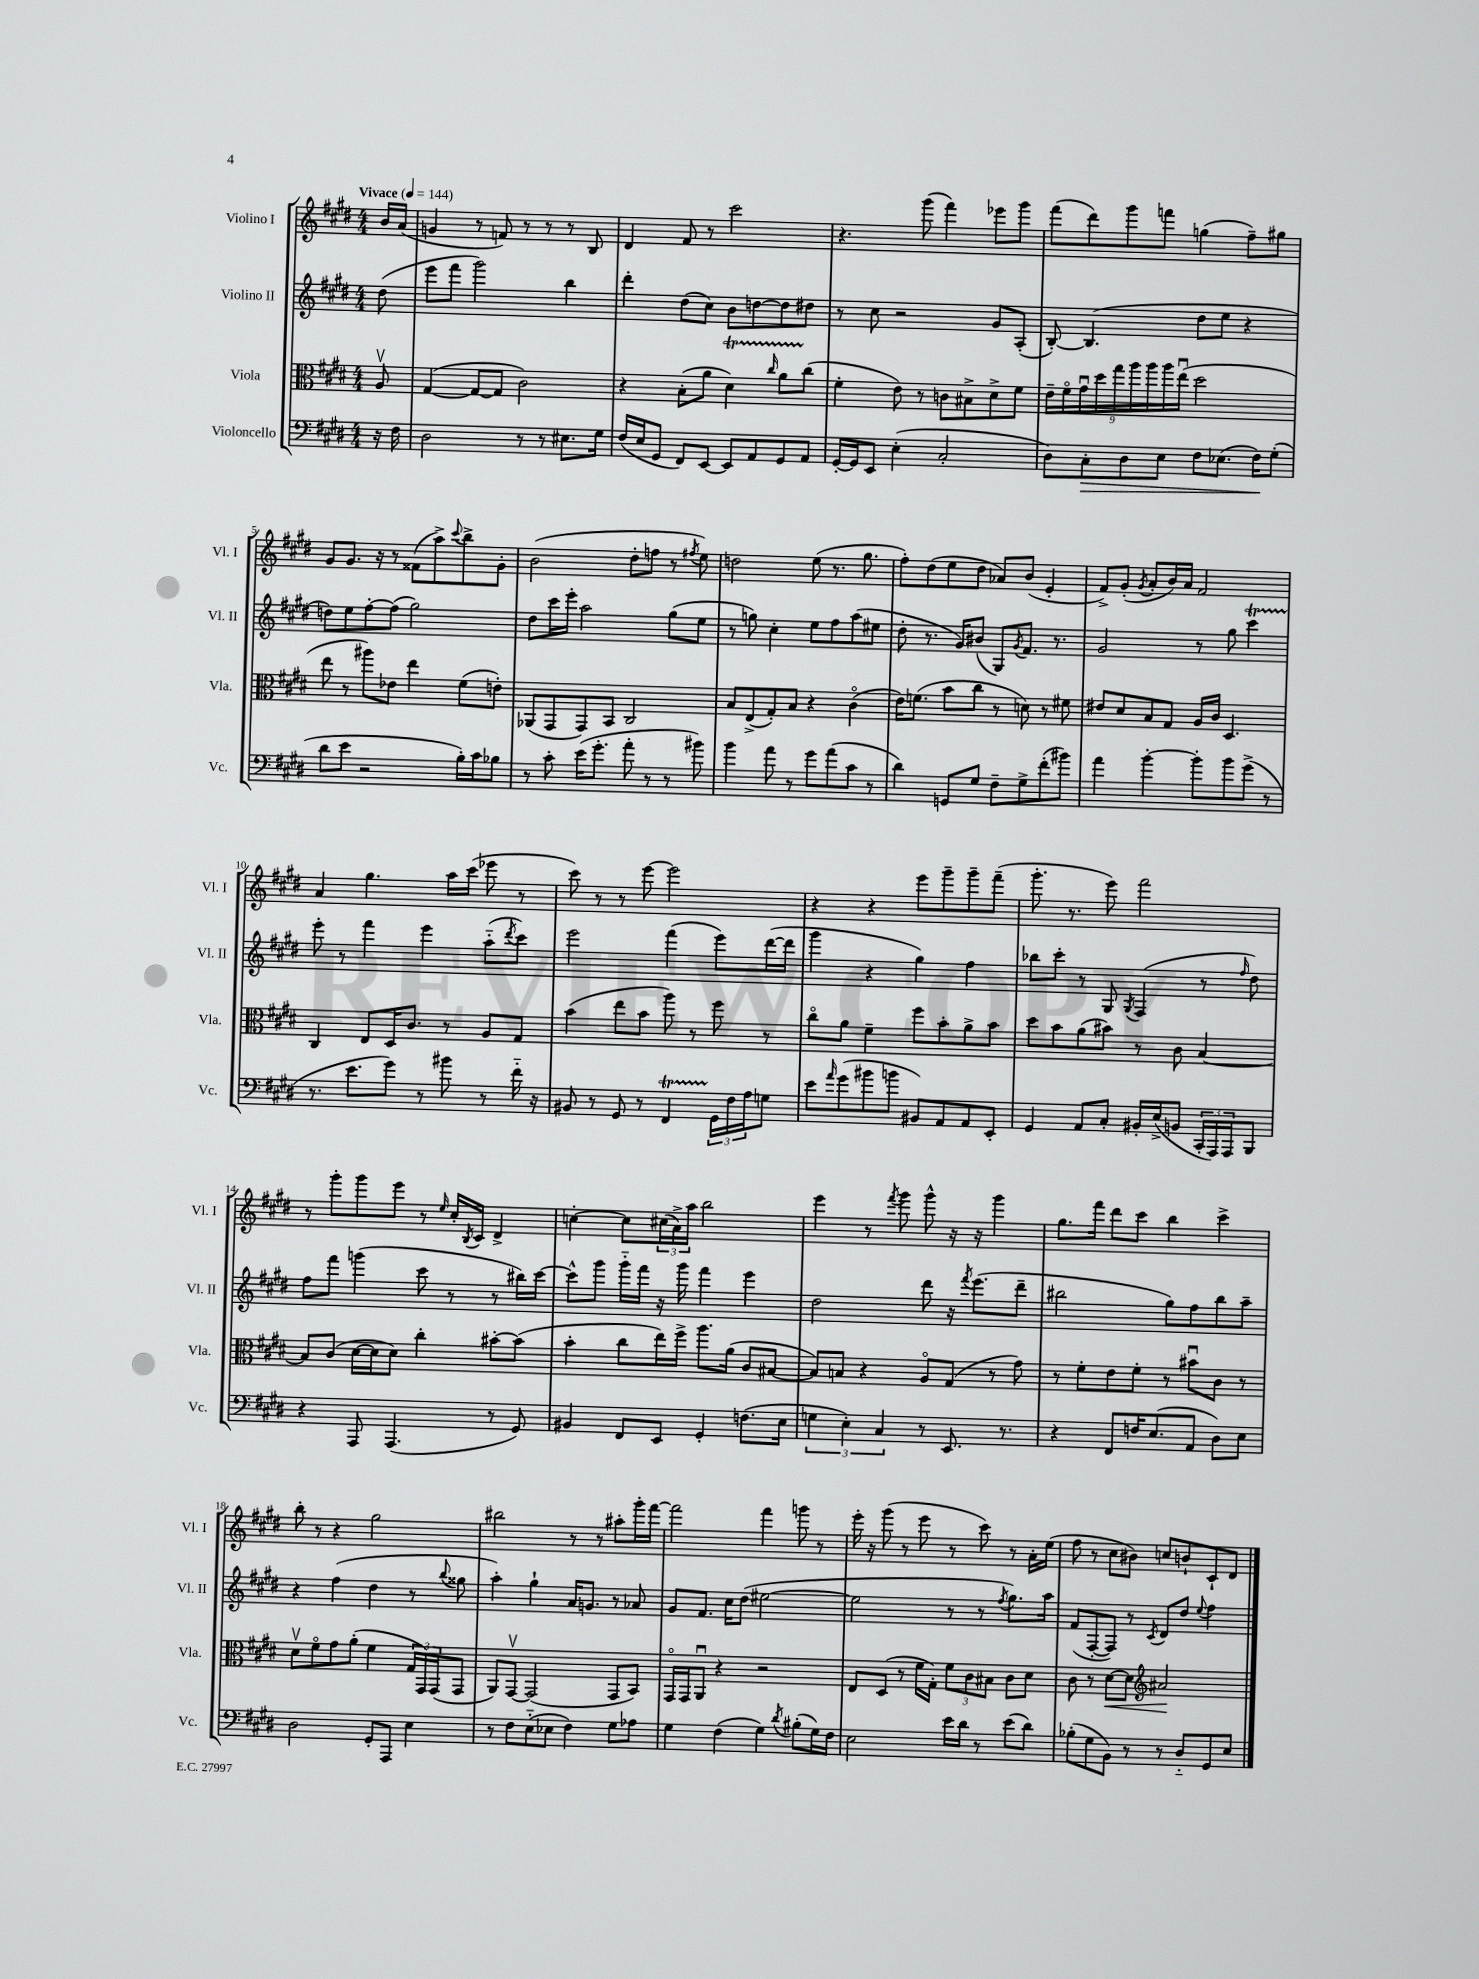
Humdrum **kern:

**kern	**kern	**kern	**kern
*staff4	*staff3	*staff2	*staff1
*clefF4	*clefC3	*clefG2	*clefG2
*k[f#c#g#d#]	*k[f#c#g#d#]	*k[f#c#g#d#]	*k[f#c#g#d#]
*M4/4	*M4/4	*M4/4	*M4/4
*MM144	*MM144	*MM144	*MM144
16r	8Av	(8dd#	16b
16F#	.	.	(16a
=	=	=	=
2D#	([4G#	8eee	4g
.	.	8fff#	.
.	8G#_	2ggg#)	8r
.	8G#]	.	8f)
8r	2c#)	.	8r
8r	.	.	8r
8.E#	.	4bb	8r
.	.	.	8B
16G#	.	.	.
=	=	=	=
(16F#	4r	4ddd#'	4d#
16E	.	.	.
8GG#	.	.	.
8FF#)	(8B'	(8dd#	8f#
[8EE	8a	8cc#)	8r
8EE]	4d#)	8b	2ccc#
8AA	.	[8dd	.
.	16qqcc#	.	.
8GG#	8a	8dd]	.
8AA	(8cc#	8dd#	.
=	=	=	=
[16GG#'	4f#'	8r	4.r
16GG#]	.	.	.
8EE	.	8cc#	.
(4E'	8e)	2r	.
.	8r	.	(8ggg#
2C#'	8c	.	4fff#)
.	8B#^	.	.
.	8d#^	8g#	8eee-
.	8f#	(8A'	8ggg#
=	=	=	=
8D#)	18e~	[8B')	(8fff#
.	18f#o	.	.
.	18g#u	.	.
8C#'	.	(4.B]	8ddd#)
.	18dd#	.	.
.	18gg#	.	.
8D#	.	.	8ggg#
.	18aa	.	.
.	18aa	.	.
8E	.	.	8fff
.	18aa	.	.
.	(18eeu	.	.
8F#	2dd#	8dd#	(4gg
(8.E-	.	8ee	.
.	.	4r	8ff#~)
16F#)	.	.	.
(8G#'	.	.	8gg#
=	=	=	=
8d#	8ee	8dd)	8g#
8e	8r	8ee	8.g#
2r	8aa#)	[8ff#'	.
.	.	.	16r
.	8e-	(8ff#]	8r
.	4ee	2gg#)	(8f##
.	.	.	8aa^)
.	.	.	8qqccc#
16B')	(8f#	.	8bb^
16c#	.	.	.
8B-	8e')	.	8g#'
=	=	=	=
8r	(8AA-	8dd#	(2b
8c#'	8GG#	16ccc#	.
.	.	16eee'	.
(16e	8GG#)	2aa	.
8.g#'	.	.	.
.	8BB	.	.
8a'	2C#	.	8dd#'
8r	.	.	8ff
8r	.	(8gg#	8r
.	.	.	8qff#
8b#)	.	8ee	8ee)
=	=	=	=
4b	8B	8r	2dd
.	(8E^	8gg)	.
8a	8G#')	4cc#'	.
8r	8B	.	.
8g#	4r	8ee	(8ee
(8a	.	8ff#	8.r
8c#	(4c#o	(8aa	.
.	.	.	8.gg#
8r	.	8ee#	.
=	=	=	=
4d#)	16e)	8dd#'	8ff#')
.	(8.f	.	.
.	.	8.r	(8dd#
8GG	8b	.	8ee
.	.	16g#)	.
8G#	8cc#	(8b#	8dd#
8F#~	8r	8G#)	8a-)
.	.	8qg#	.
8G#^	8d)	8.f#	(8b
(8f#'	8r	.	4e'
.	.	8.r	.
8b#)	8f#	.	.
=	=	=	=
4a	8e#	2g#	8f#^)
.	8d#	.	(8g#'
.	.	.	8qg#
[4b'	8B	.	8a'
.	8G#	.	16b)
.	.	.	16a
8b']	16A	8r	2f#
.	16c#	.	.
8b	4.D#	8gg#	.
(8g#^	.	4ccc#	.
8r	.	.	.
=	=	=	=
8.r	4C#	8eee'	4a
.	.	8r	.
8.e	.	.	.
.	8E	4fff#	4.gg#
8g#)	16D#	.	.
.	8.c#	.	.
8r	.	4eee	.
8b#	8r	.	16aa
.	.	.	(16ccc#
8r	8A	(8aa'~	8eee-
.	.	8qddd#	.
16f#'~	8G#	8ccc#)	8r
16r	.	.	.
=	=	=	=
8BB#	(4b	2eee	8ccc#)
8r	.	.	8r
8GG#	8ee	.	8r
8r	8b	.	[8eee
4FF#	8aa)	(4fff#	2eee]
.	8r	.	.
24GG#	8ff#	8eee)	.
24F#	.	.	.
24A	.	.	.
8G	8r	([16ddd#	.
.	.	16ddd#]	.
=	=	=	=
8e	8cc#o	4ggg#	4r
16qqa	.	.	.
(8g#	8a	.	.
8b#	4f#~	4r	4r
8b	.	.	.
8BB#)	8ff#	4gg#)	8eee
8AA	8b'	.	8ggg#~
8AA	8a^	4ff#	8ggg#~
8EE'	8b	.	(8fff#~
=	=	=	=
4GG#	8dd#	8bb-	8.ggg#'
.	8b	8ccc#'	.
.	.	.	8.r
8AA	(8a	8r	.
8C#'	8b#)	8G#	8eee)
.	.	8qG#	.
16BB#'	8r	(4F#	2fff#
(16E^	.	.	.
8BB	8c#	.	.
24CC#'	[4B	8r	.
24AAA)	.	.	.
24AAA	.	.	.
.	.	16qqff#	.
8BBB	.	8dd#)	.
=	=	=	=
4r	8B]	8ff#	8r
.	(8c#	8fff#	8ggg#'
8AAA	[16d#	(4ggg	8ggg#
.	16d#]	.	.
(4.AAA	8d#)	.	8eee
.	4cc#'	8ccc#	8r
.	.	.	16qqee
.	.	8r	16cc#'
.	.	.	8qB
.	.	.	16c#
8r	[8b#'	8r	4d#^
8GG#)	(8b#]	16bb#)	.
.	.	[16ccc#	.
=	=	=	=
4BB#	4b'	8ccc#^^]	[4cc'
.	.	8ggg#	.
8FF#	8cc#	16ggg#'~	8cc]
.	.	16fff#	.
8EE	16ee)	16r	(24cc#
.	.	.	24a^)
.	16ff#^	16ggg#	.
.	.	.	24aa
4GG#'	8.aa	4fff#	2bb
.	(16a	.	.
(8.F	8c#	4eee	.
.	[8B#	.	.
16E	.	.	.
=	=	=	=
6G	8B#])	2dd#	4eee
.	8B	.	.
6E')	.	.	.
.	4r	.	8r
6C#	.	.	.
.	.	.	8qfff#
.	.	.	8ggg#
8r	8Ao	8ddd#	8ggg#^^
8.EE	(8G#	16r	16r
.	.	8qfff#	.
.	.	(8.eee	16r
.	8r	.	4ggg#
8.r	.	.	.
.	8g#)	8ddd#~	.
=	=	=	=
4r	8r	2bb#	8.gg#
.	8f#'	.	.
.	.	.	16fff#
8FF#	8e	.	8ddd#
16F	8f#'	.	8ccc#
(8.E	.	.	.
.	8r	8gg#)	4bb
8AA	8b#u	8ff#	.
8D#)	8c#	8bb#	4ccc#^
8E	8r	8aa~	.
=	=	=	=
2D#	8d#v	4r	8bb'
.	8f#o	.	8r
.	8g#	(4ff#	4r
.	(8a'	.	.
8GG#'	4f#	4dd#	2gg#
8AAA	.	.	.
4E	24G#	8r	.
.	24GG#)	.	.
.	(24GG#	.	.
.	.	8qqbb	.
.	8GG#	8gg##	.
=	=	=	=
8r	8AA)	4aa')	2bb#
8F#	[8GG#v	.	.
(8E'~	(2GG#]	4gg#`	.
8E-	.	.	.
4F#)	.	16a	8r
.	.	8.g	.
.	.	.	8r
8G#	8GG#	8r	8aa#'
8A-	8BB)	8a-	16ggg#'
.	.	.	[16fff#
=	=	=	=
4G#	16GG#o	8g#	2fff#]
.	16GG#	.	.
.	8AAu	8.f#	.
(4F#	4r	.	.
.	.	16cc#	.
.	.	(8dd#	.
4G#)	2r	[2ee#	4fff#
8qd#	.	.	.
(8B#'	.	.	8ggg
16G#)	.	.	8r
16F#	.	.	.
=	=	=	=
2E	8E	2ee#]	16eee'
.	.	.	16r
.	(8D#	.	(8ggg#
.	8r	.	8r
.	16f#	.	8eee
.	16G#')	.	.
16e	12f#	8r	8r
16d#	.	.	.
.	12c#	.	.
8r	.	8r	8ccc#)
.	12B#	.	.
.	.	8qff#	.
(8e	8c#	8.gg#)	8r
8d#)	8d#	.	16a'
.	.	16aa	(16ee
=	=	=	=
(8B-'	8c#	(8f#	8ff#
8G#	8r	[8F#'	8r
8BB)	[8d#	8F#])	8cc#
8r	8d#]	8r	8b#)
*	*clefG2	*	*
.	.	8qc#	.
8r	2a#	8d#	8cc
8D#'~	.	8dd#	8b`
.	.	8qqee	.
8GG#	.	4ff#	8c#`
8E	.	.	8d#
==	==	==	==
*-	*-	*-	*-
